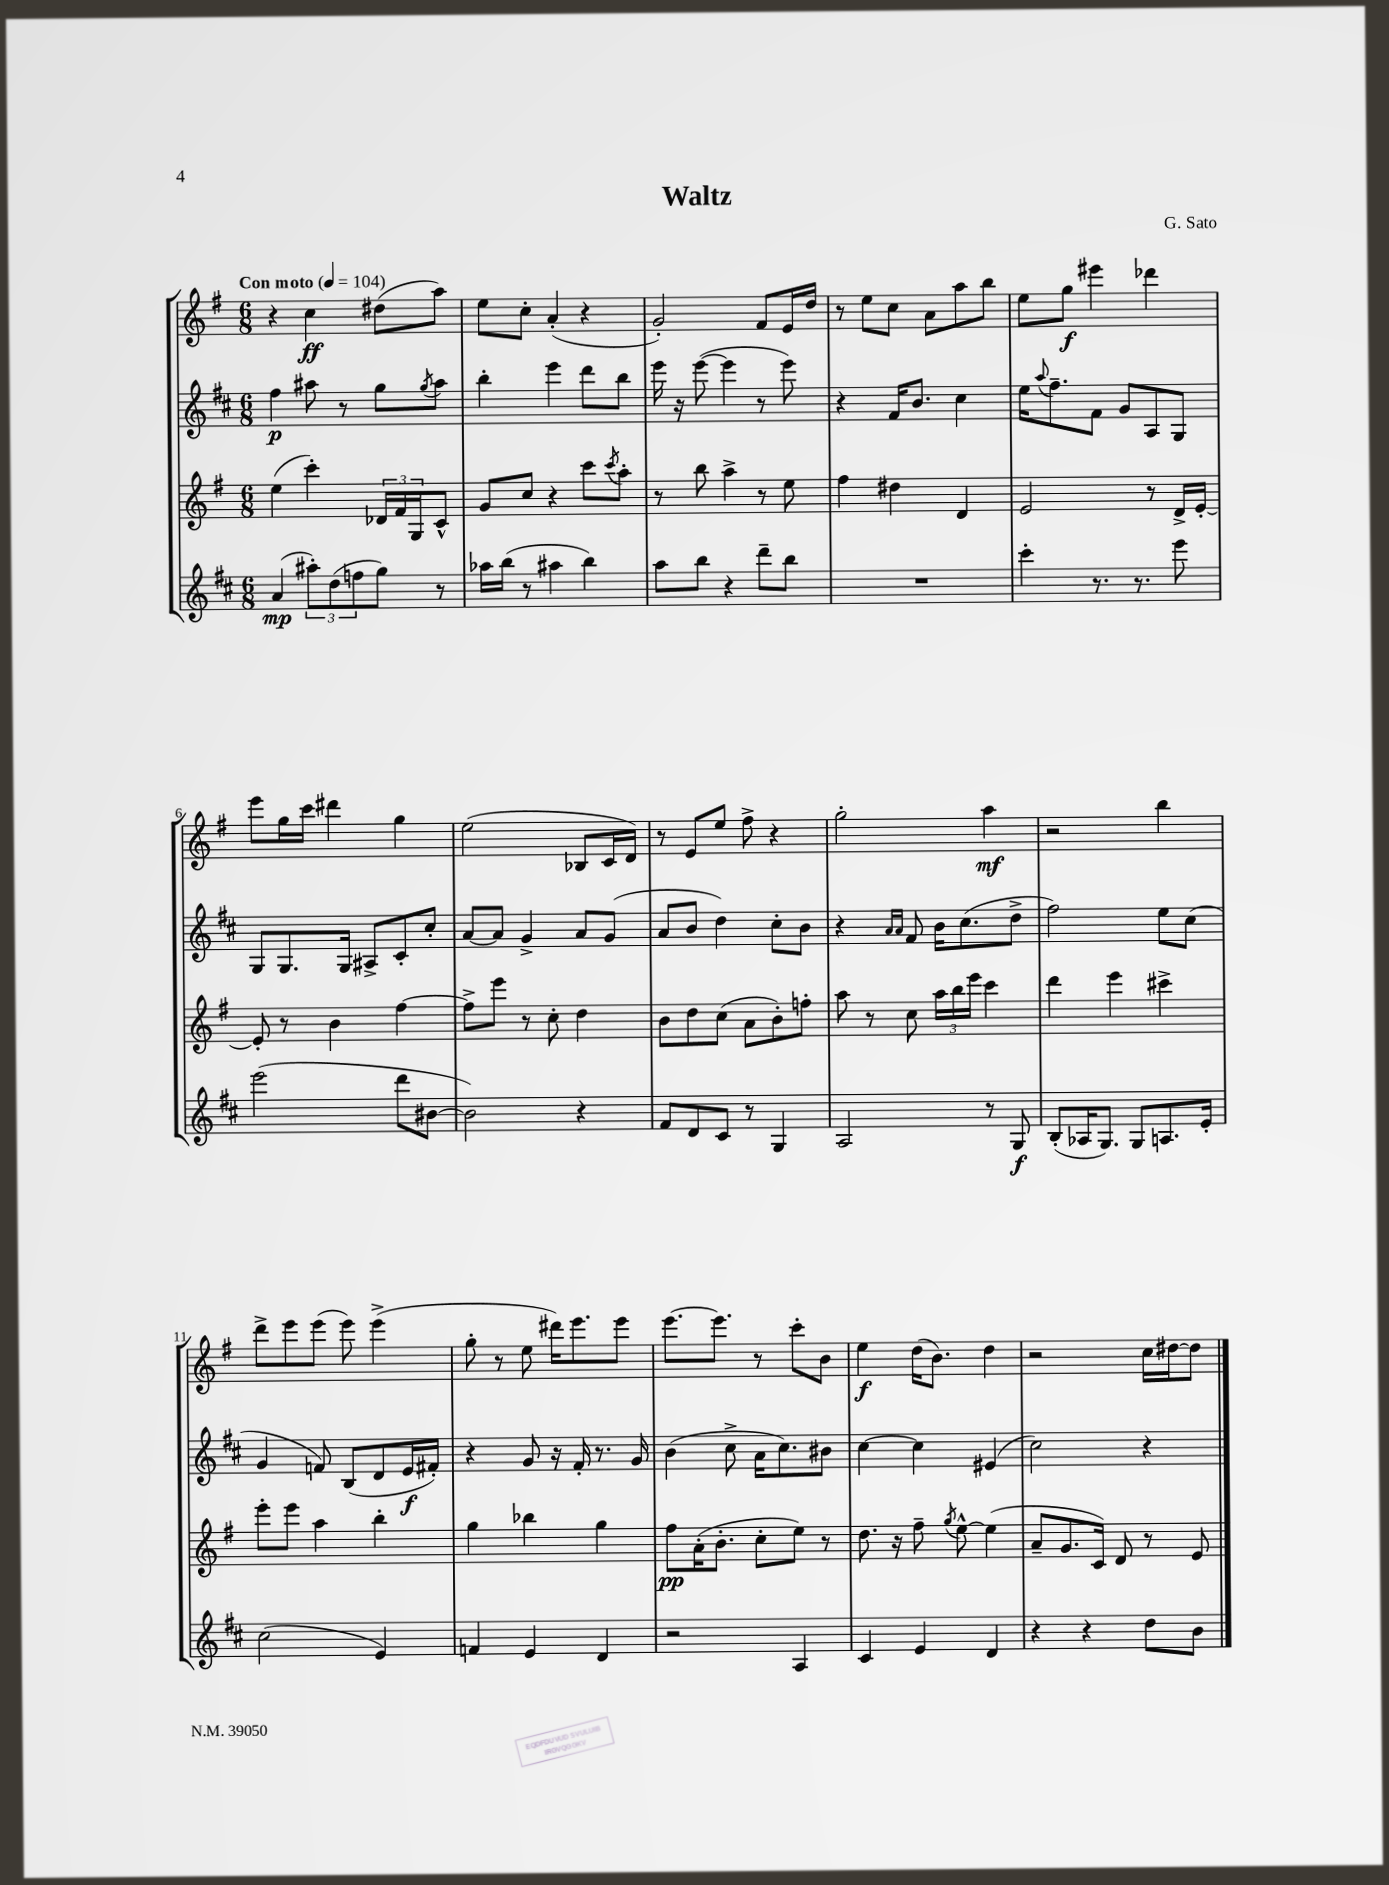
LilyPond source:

\header { title = "Waltz" composer = "G. Sato" }
<<
\new StaffGroup <<
\new Staff = "s0" {
    \clef treble \key g \major \numericTimeSignature \time 6/8 \tempo "Con moto" 4 = 104
    r4 c''4\ff dis''8( a''8) |
    e''8 c''8-. a'4-.( r4 |
    g'2-.) fis'8 e'16 d''16 |
    r8 e''8 c''8 a'8 a''8 b''8 |
    e''8 g''8\f eis'''4 des'''4 |
    e'''8 g''16 c'''16 dis'''4 g''4 |
    e''2( bes8 c'16 d'16) |
    r8 e'8 e''8 fis''8-> r4 |
    g''2-. a''4\mf |
    r2 b''4 |
    d'''8-> e'''8 e'''8( e'''8) e'''4->( |
    g''8-. r8 e''8 dis'''16) e'''8. e'''8 |
    e'''8.~ e'''8. r8 c'''8-. b'8 |
    e''4\f d''16( b'8.) d''4 |
    r2 c''16 dis''16~ dis''8 \bar "|." |
}
\new Staff = "s1" {
    \clef treble \key d \major \numericTimeSignature \time 6/8
    fis''4\p ais''8 r8 g''8 \acciaccatura { g''8 } ais''8 |
    b''4-. e'''4 d'''8 b''8 |
    e'''16 r16 e'''8~( e'''4 r8 e'''8) |
    r4 fis'16 b'8. cis''4 |
    e''16 \appoggiatura { a''8 } fis''8.-- fis'8 g'8 a8 g8 |
    g8 g8. g16 ais8-> cis'8-. cis''8-. |
    a'8~ a'8 g'4-> a'8 g'8( |
    a'8 b'8 d''4) cis''8-. b'8 |
    r4 \grace { a'16 a'16 } fis'8 b'16 cis''8.( d''8-> |
    fis''2) e''8 cis''8( |
    g'4 f'8) b8( d'8 e'16\f fis'16-.) |
    r4 g'8 r16 fis'16-. r8. g'16 |
    b'4( cis''8-> a'16 cis''8.) bis'8 |
    cis''4~ cis''4 eis'4( |
    cis''2) r4 \bar "|." |
}
\new Staff = "s2" {
    \clef treble \key g \major \numericTimeSignature \time 6/8
    e''4( c'''4-.) \tuplet 3/2 { des'16 fis'16 g16 } c'8-^ |
    g'8 c''8 r4 c'''8 \acciaccatura { c'''8 } a''8-. |
    r8 b''8 a''4-> r8 e''8 |
    fis''4 dis''4 d'4 |
    e'2 r8 d'16-> e'16~-. |
    e'8-. r8 b'4 fis''4~ |
    fis''8-> e'''8 r8 c''8-. d''4 |
    b'8 d''8 c''8( a'8 b'8-.) f''8-. |
    a''8 r8 c''8 \tuplet 3/2 { a''16 b''16 e'''16 } c'''4 |
    d'''4 e'''4 cis'''4-> |
    e'''8-. e'''8 a''4 b''4-. |
    g''4 bes''4 g''4 |
    fis''8\pp a'16-.( b'8.-. c''8-. e''8) r8 |
    d''8. r16 fis''8-- \acciaccatura { g''8 } e''8~-^ e''4( |
    a'8-- g'8. c'16) d'8 r8 e'8 \bar "|." |
}
\new Staff = "s3" {
    \clef treble \key d \major \numericTimeSignature \time 6/8
    a'4\mp( \tuplet 3/2 { ais''8-.) d''8( f''8 } g''8) r8 |
    aes''16 b''16( r8 ais''4 b''4) |
    a''8 b''8 r4 d'''8-- b''8 |
    R2. |
    cis'''4-. r8. r8. e'''8 |
    e'''2( d'''8 bis'8~ |
    bis'2) r4 |
    fis'8 d'8 cis'8 r8 g4 |
    a2 r8 g8\f |
    b8-.( aes16 g8.) g8 a8. e'16-. |
    cis''2( e'4) |
    f'4 e'4 d'4 |
    r2 a4 |
    cis'4 e'4 d'4 |
    r4 r4 d''8 b'8 \bar "|." |
}
>>
>>
